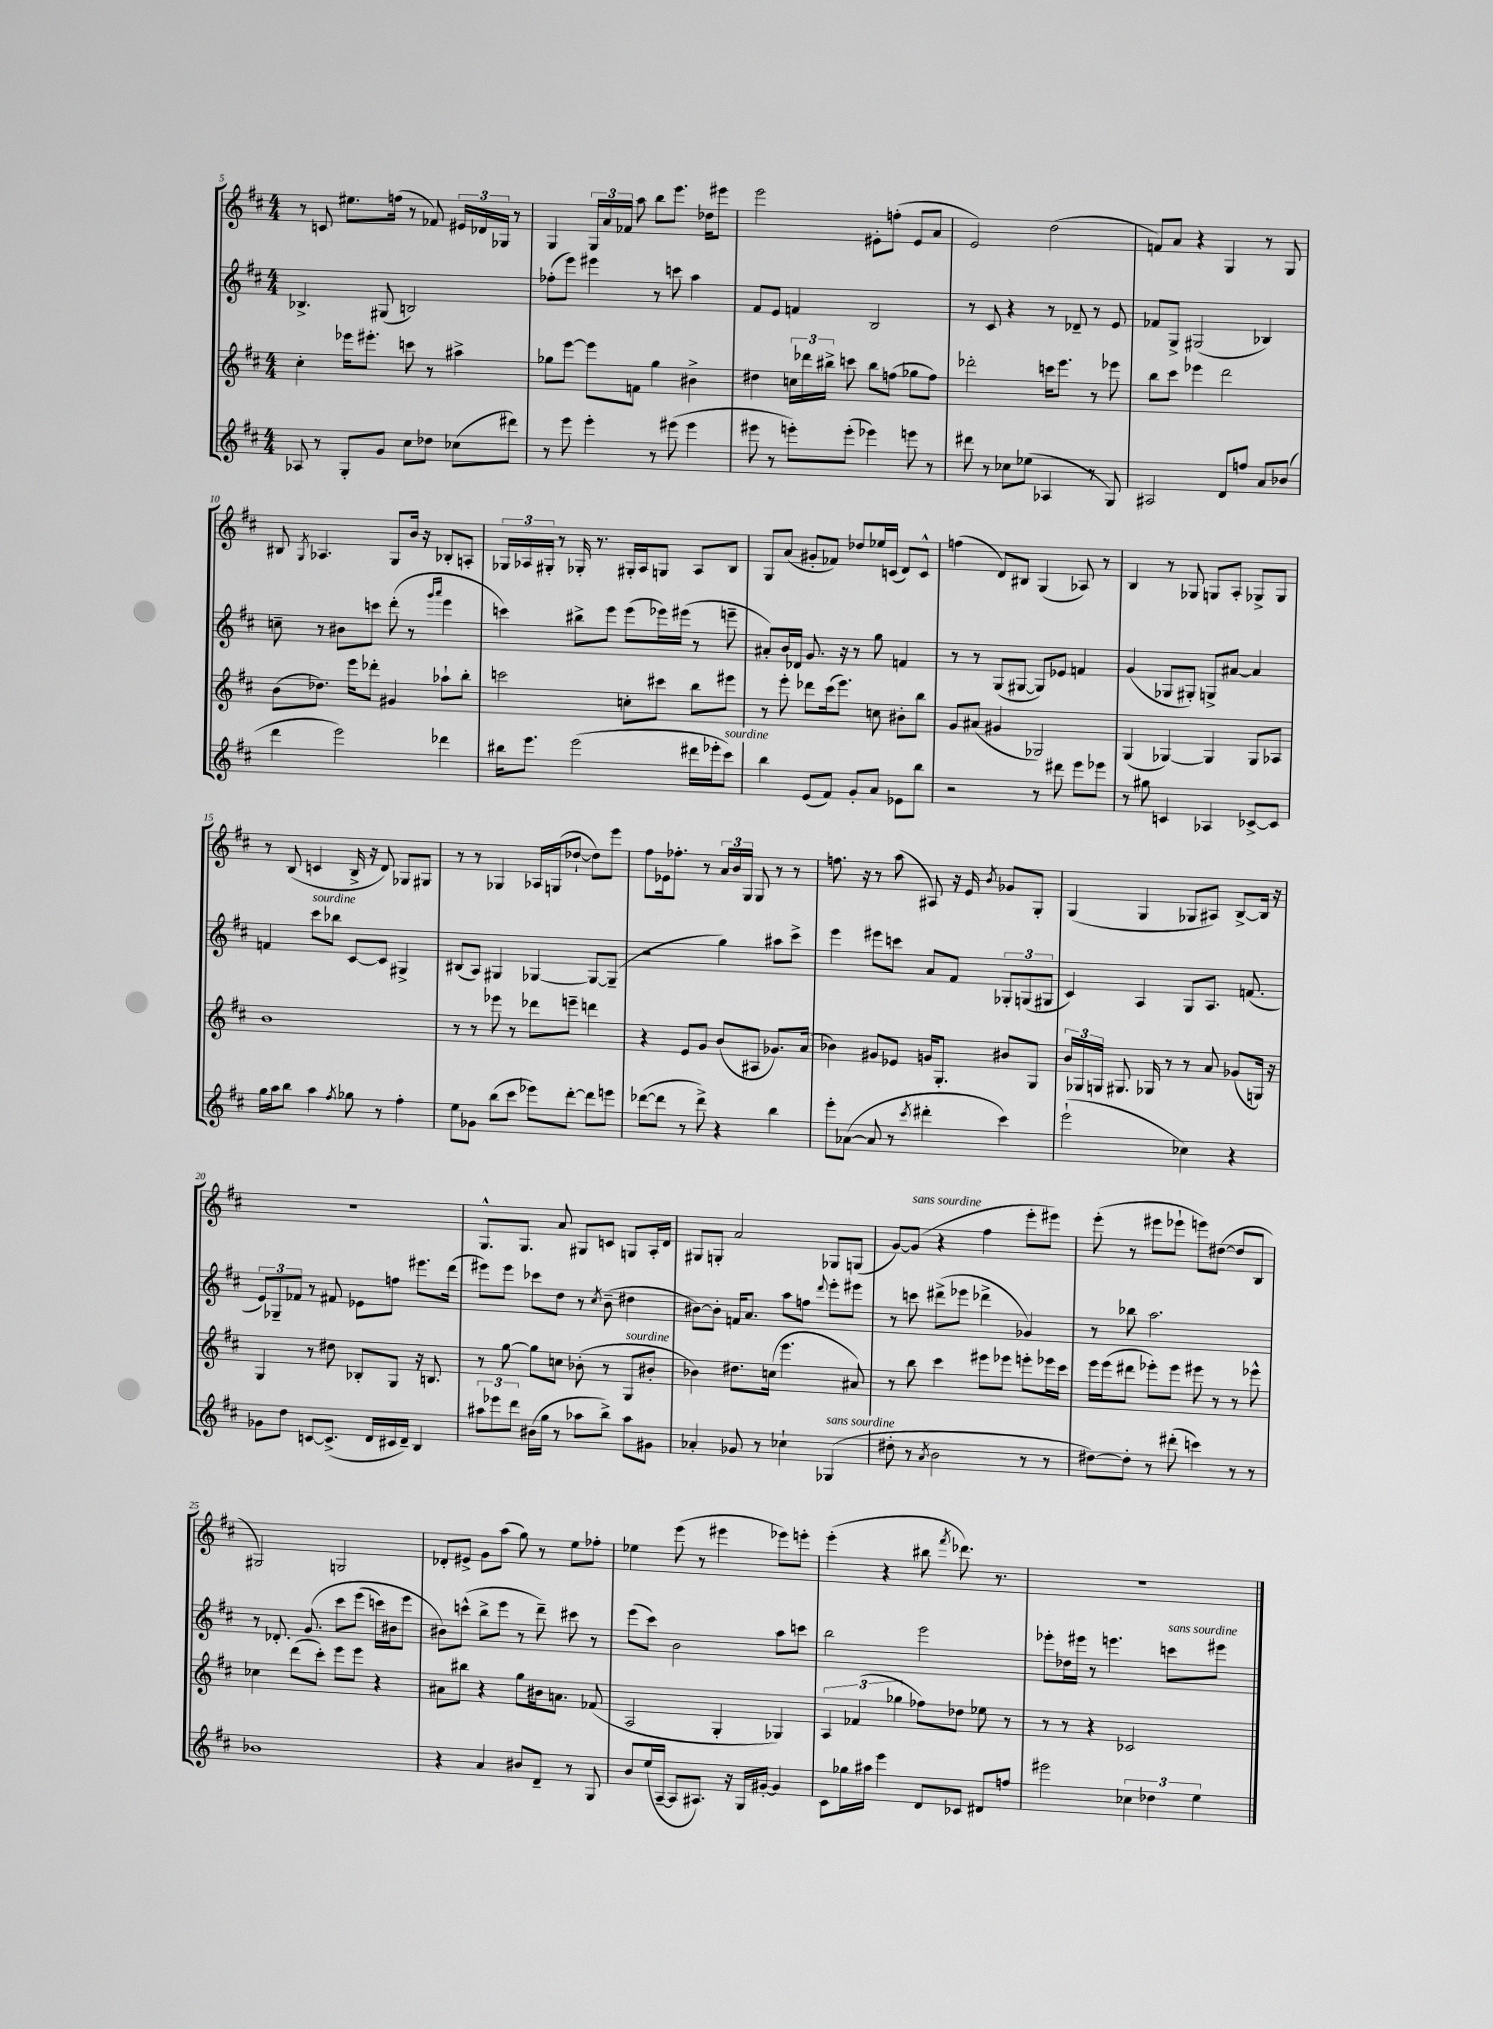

**kern	**kern	**kern	**kern
*staff4	*staff3	*staff2	*staff1
*clefG2	*clefG2	*clefG2	*clefG2
*k[f#c#]	*k[f#c#]	*k[f#c#]	*k[f#c#]
*M4/4	*M4/4	*M4/4	*M4/4
8A-/	4cc#'\	4.B-^/	8r
8r	.	.	8c/
8G'/L	16eee-\LK	.	8.ee#\L
.	8.eee#'\J	.	.
8g/J	.	(8G#/	.
.	.	.	(16ff\Jk
8cc#\L	8ccc\	2B/)	8r
8dd-\J	8r	.	8f-/)
(8cc-\L	4aa#^\	.	24e#/LL
.	.	.	24d-/
.	.	.	24G-/JJ
8ddd#\J)	.	.	8r
=	=	=	=
8r	8gg-\L	(8ff-'\L	4G/
8eee\	[8eee\J	8eee\J)	.
4eee'\	8eee\]L	4eee#\	24G/LL
.	.	.	24a/
.	.	.	24f-/JJ
.	8f\J	.	8aa\
8r	4gg-\	8r	8bb\L
(8eee#\	.	8ccc\	8.eee\J
4eee#\	4b#^\	4aa\	.
.	.	.	16dd-\LK
.	.	.	8eee#\J
=	=	=	=
8eee#\	4dd#\	8f#/L	2eee\
8r	.	8e/J	.
8eee'\L)	24cc\LL	4f/	.
.	24ddd-\	.	.
.	24bb#^\JJ	.	.
(8eee'\J	8ccc\	.	.
4eee-\)	8bb#\L	2B/	8e#'\L
.	(8ff\J	.	(8ff'\J
8eee\	8gg-\L	.	8e#/L
8r	8ff\J)	.	8a/J
=	=	=	=
8ddd#\	2ddd-'\	8r	2e/)
8r	.	8c#/	.
8cc-\L	.	4r	.
(8ee-\J	.	.	.
4A-/	16ccc\LK	8r	(2dd\
.	8.eee\J	.	.
.	.	8d-~/	.
8r	8r	8r	.
8G/)	8eee-\	8e/	.
=	=	=	=
2A#/	8bb\L	8f-/L	8f/L)
.	8ccc#\J	8G^/J	8a/J
.	4eee-\	(2G#/	4r
8d/L	2ddd\	.	4G/
8ff/J	.	.	.
8a/L	.	4B-/)	8r
(8b-/J	.	.	8G/
=	=	=	=
4ddd\	(8b\L	8cc~\	8B#/
.	.	.	8qG/
.	8.dd-\J)	8r	4.A-/
2eee\)	.	8b#\L	.
.	16eee\LK	.	.
.	8ddd-'\J	8ccc\J	.
.	4g#/	(8ddd'\	8G/L
.	.	8r	16b/Jk
.	.	.	16r
.	.	16qqggg/LL	.
.	.	16qqaaa/JJ	.
4ddd-\	8aa-`\L	4eee\	8B-'/L
.	8bb'\J	.	8A'/J
=	=	=	=
16bb#\LK	2ccc\	4ccc\)	24G-/LL
.	.	.	24A-/
8.eee\J	.	.	.
.	.	.	24G#'/JJ
.	.	.	8r
(2eee\	.	8bb#^\L	16G-'/
.	.	.	8.r
.	.	8eee\J	.
.	8cc'\L	(8eee\L	16G#'/LL
.	.	.	16A-/J
.	8ccc#\J	16eee-\L)	8G/J
.	.	(16eee#\JJ	.
16ddd#\LL	8bb\L	8r	8A-/L
16eee-'\J	.	.	.
8ccc#\J)	8eee#\J	8eee~\	8B/J
=	=	=	=
4bb\	8r	8a#'/L)	8G/L
.	8eee'\	16b/L	(8a/J
.	.	16d-/JJ	.
(8e/L	8ddd-\L	8.g/	8g#'/L
8f#/J)	(16ccc#\k	.	8f-/J)
.	8.eee\J)	16r	.
8g'/L	.	8r	8dd-/L
8a/J	8cc\	8gg\	16ee-/L
.	.	.	(16c/JJ
8e-\L	8b#'\L	4f/	8d/L)
8bb\J	8bb\J	.	8c^^/J
=	=	=	=
2r	8g/L	8r	(4ff\
.	(8a#/J	8r	.
.	4g#/	(8G/L	8d/L)
.	.	[8G#/J	8B#/J
8r	2G-/)	8G#/]L)	(4G/
8ddd#\	.	8e-/J	.
8eee\L	.	4f/	8A-/)
8eee-\J	.	.	8r
=	=	=	=
8r	(4G/	(4g/	4B/
8gg#\	.	.	.
4c/	[4G-/)	8G-/L	8r
.	.	8G#'/J)	8G-/
4A-/	4G-/]	8G^/L	8G/L
.	.	[8a#/J	8A'/J
[8c-^/L	8G-/L	4a#/]	8G-^/L
8c-/]J	8A-/J	.	8G-/J
=	=	=	=
16gg\LL	1b	4f/	8r
16aa\J	.	.	.
8bb\J	.	.	(8B/
4aa\	.	8ccc#\L	4c/
.	.	8bb-\J	.
8qff#/	.	.	.
8gg-\	.	[8c#/L	16B^/
.	.	.	16r
8r	.	8c#/]J	8d/)
4ff#'\	.	4G#^/	8G-/L
.	.	.	8G#/J
=	=	=	=
8ee\L	8r	(8B#/L	8r
8g-\J	8r	8A/J)	8r
(8bb\L	8eee-\	4G#/	4G-/
8ccc#\J	8r	.	.
8eee-\L)	8ddd-\L	[4G-/	16A-/LL
.	.	.	(16G/J
[8ddd'\J	8eee~\J	.	[8dd-`/J
8ddd\]L	4ddd\	8G-/_L	8dd-\]L)
8eee\J	.	(8G-~/]J	8eee\J
=	=	=	=
([8ddd-\L	4r	2r	8ff#\L
8ddd-\]J	.	.	16e-\k
.	.	.	8.ff-'\J
8r	8e/L	.	.
8ddd-^\)	8g/J	.	8r
4r	(8b/L	4gg\)	24a/LL
.	.	.	24b/
.	.	.	24G/JJ
.	8A#/J	.	8G/
4bb\	8.g-/L)	8aa#\L	8r
.	.	8ccc#^\J	8r
.	(16a/Jk	.	.
=	=	=	=
8eee'\L	4b-\)	4eee\	8.ff\
([8a-\J	.	.	.
.	.	.	16r
8a-/]	8g#/L	8eee#\L	8r
8r	8e-/J	8ccc\J	(8aa\
8qccc#/	.	.	.
4ddd#'\	16g/LK	8a/L	8A#/)
.	8.G'/J	.	.
.	.	8f#/J	16r
.	.	.	16e/
.	.	.	8qb/
4ccc#\)	8b#/L	12G-'/L	8g-/L
.	.	(12G/	.
.	8G/J	.	8G'/J
.	.	12G#/J	.
=	=	=	=
(2eee`\	24b/LL	4c#/)	(4G/
.	24G-/	.	.
.	24G/JJ	.	.
.	8.G#/	.	.
.	.	4A/	4G/
.	16G-/	.	.
.	8r	.	.
4cc-\)	8r	8G/L	8G-/L
.	8a/	8.A/J	8A#/J)
4r	(8g-/L	.	[8B^/L
.	.	(8.f/	.
.	16G/Jk)	.	16B/]Jk
.	16r	.	16r
=	=	=	=
8g-\L	4G/	12e/L)	1r
.	.	12G-~/	.
8dd\J	.	.	.
.	.	12f-/J	.
[8c/L	8r	8r	.
(8.c^/]J	8dd#\	8f#/	.
.	8B-'/L	8e-\L	.
16d/LL	.	.	.
16c#/	8G/J	8ff\J	.
16d~/JJ)	.	.	.
4B/	16r	8.eee#\L	.
.	8.B/	.	.
.	.	(16ddd\Jk	.
=	=	=	=
12aa#\L	8r	8eee#\L)	8.G^^/L
12eee-\	.	.	.
.	[8gg\	8eee#\J	.
12ddd\J	.	.	.
.	.	.	8.G/J
(16b#\LL	8gg\]L	8ccc-\L	.
16gg\JJ	.	.	.
8r	8cc\J	8dd\J	8a/
8aa-\L	(8b-'\	8r	8G#/L
.	.	8qcc#/	.
8bb^\J)	8r	(8b~\	8c/J
8aa-\L	8G/L	4dd#\	8G/L
8g#\J	8b#'/J	.	16A'/L
.	.	.	16d/JJ
=	=	=	=
4a-'/	4b-\)	[8b#\L)	8G#/L
.	.	8b#'\]J	8G'/J
8g-/	8.dd#\L	16f/LK	2a/
.	.	8.a/J	.
8r	.	.	.
.	(16cc\Jk	.	.
4cc-`\	4.eee\	8aa\L	.
.	.	8ff\J	.
.	.	8qqddd/	.
(4G-/	.	8eee'\L	8G-/L
.	8a#/)	8eee#\J	(8G/J
=	=	=	=
8dd#'\	8r	8r	[8g/L)
8r	8bb\	8ccc\	(8g/]J
8qa/	.	.	.
2b\	4ccc#\	(8ddd#^\L	4r
.	.	8eee-\J	.
.	8eee#\L	4ddd-^\	4ff#\
.	8eee-\J	.	.
8r	8eee'\L	4g-/)	8eee'\L
8r	16eee-\L	.	8eee#\J)
.	16ccc#\JJ	.	.
=	=	=	=
[8dd#\L)	16eee\LL	8r	(8eee'\
.	(16eee\J	.	.
8dd#'\]J	8ddd#\J	8bb-\	8r
8r	8eee-'\L)	2.aa\	8eee#\L
(8ddd#'\	8eee-\J	.	8eee-`\J
4ccc\)	8eee#\	.	8eee\L)
.	8r	.	([8dd#\J
8r	8r	.	8dd#/]L
8r	8eee-^^\	.	8B/J
=	=	=	=
1b-	4cc-\	8r	2G#/)
.	.	8.d-'/	.
.	(8ddd\L	.	.
.	.	&(8.g/	.
.	8ccc#'\J)	.	.
.	8eee\L	8ccc#\L	2G/
.	8eee\J	(8eee\J	.
.	4r	16ccc\LL)	.
.	.	16b#\J	.
.	.	8eee\J	.
=	=	=	=
4r	8a#\L	8b#\L&)	8d-'/L
.	8bb#\J	(8ccc^^\J	8e#^/J
4a/	4r	8bb^\L	8g\L
.	.	8eee\J	(8aa\J
8b#/L	8gg\L	8r	8gg\)
8d~/J	16b#\k	8ddd~\)	8r
.	8.a\J	.	.
8r	.	8ccc#\	8ee\L
8G/	(8f-/	8r	8ff-'\J
=	=	=	=
8b/L	2A/	(8eee\L	4ee-\
(16ee/L	.	8ccc#\J)	.
[16A~/JJ	.	.	.
8A/]L	.	2b\	(8eee\
8.A#/J)	.	.	8r
.	4G'/	.	4eee#\
16r	.	.	.
16G/LL	.	.	.
[16g#'/JJ	.	.	.
4g#/]	4G-/)	8aa\L	8eee-\L)
.	.	8ccc\J	8eee'\J
=	=	=	=
8c#\L	6A/	2bb\	(4eee'\
16gg-\L	.	.	.
.	(6f-/	.	.
16aa#\JJ	.	.	.
4eee\	.	.	4r
.	6gg-\	.	.
8d/L	8ff-\L)	2eee\	8bb#\
.	.	.	8qfff#/
8c-/J	8dd-\J	.	8.ddd-\)
8d#/L	8ee-\	.	.
.	.	.	8.r
8ff/J	8r	.	.
=	=	=	=
2eee#\	8r	8eee-'\L	1r
.	8r	16dd-\L	.
.	.	16eee#\JJ	.
.	4r	8r	.
.	.	4.eee\	.
6cc-\	2c-/	.	.
6dd-\	.	.	.
.	.	8ccc\L	.
6ee\	.	.	.
.	.	8eee#\J	.
==	==	==	==
*-	*-	*-	*-
